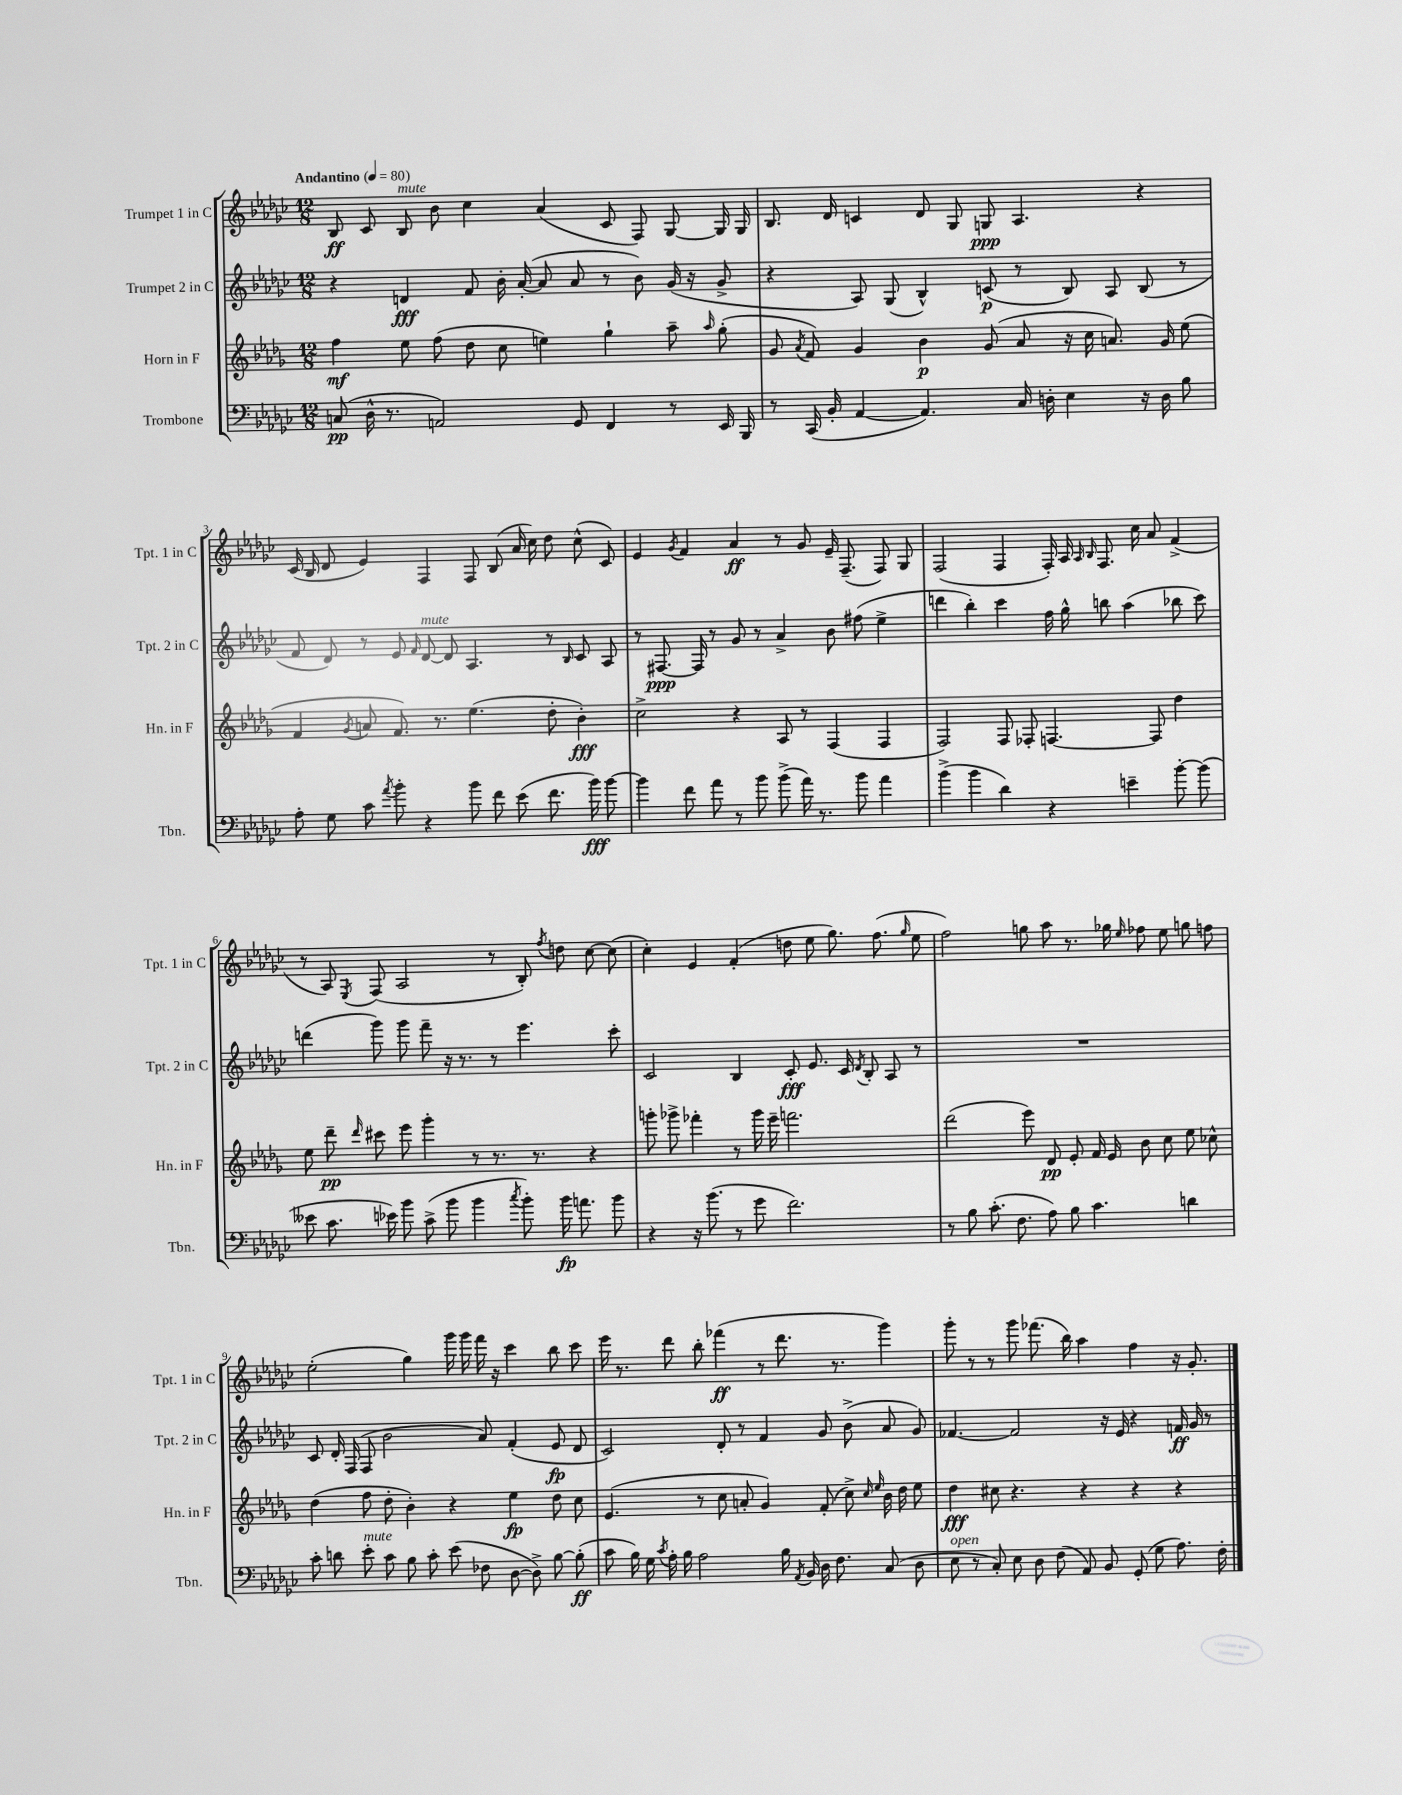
<<
\new StaffGroup <<
\new Staff = "s0" \with { instrumentName = "Trumpet 1 in C" shortInstrumentName = "Tpt. 1 in C" } {
    \clef treble \key ges \major \numericTimeSignature \time 12/8 \tempo "Andantino" 4 = 80
    \autoBeamOff bes8\ff ces'8 bes8^\markup { \italic "mute" } bes'8 ces''4 aes'4( ces'8 f8) ges8~ ges16 ges16 |
    bes8. des'16 c'4 des'8 ges8 g8\ppp aes4. r4 |
    ces'16( bes16 des'8 ees'4) f4 f8 bes8( aes'16 ces''16) des''8 ces''8-^( ces'8) |
    ees'4 \acciaccatura { ges'8 } f'4 aes'4\ff r8 ges'8 ees'16-- f8.--( f8) ges8 |
    f2( f4 f16-.) aes16 \grace { aes16 bes16 } f8. ces''16 aes'8 f'4->( |
    r8 aes8) \acciaccatura { ees8 } f8( aes2 r8 bes8-.) \acciaccatura { f''8 } d''8 ces''8~ ces''8( |
    ces''4-.) ees'4 f'4-.( d''8 ees''8 ges''8.) f''8.( \grace { ges''16 } ees''8 |
    f''2) g''8 aes''8 r8. ges''16 \grace { ees''16 } fes''8 ees''8 g''8 f''8 |
    ees''2-.( ges''4) ges'''16 ges'''16 f'''16 r16 ces'''4 bes''8 ces'''8 |
    ees'''16 r8. des'''8 bes''8-. fes'''4\ff( r8 des'''8. r8. ges'''4) |
    ges'''8-. r8 r8 ges'''8 fes'''8.( bes''16) aes''4 f''4 r16 ges'8.-. \bar "|." |
}
\new Staff = "s1" \with { instrumentName = "Trumpet 2 in C" shortInstrumentName = "Tpt. 2 in C" } {
    \clef treble \key ges \major \numericTimeSignature \time 12/8
    \autoBeamOff r4 d'4\fff f'8 bes'16-. aes'16~-.( aes'8 aes'8 r8 bes'8) ges'16( r16 ges'8-> |
    r4 aes8) ges8( bes4-^) c'8\p( r8 bes8) aes8 bes8( r8 |
    f'8 des'8) r8 ees'8 \grace { f'16 } des'8~^\markup { \italic "mute" } des'8 aes4. r8 \grace { bes16 } ces'8 aes8 |
    r8 fis8.~\ppp fis16 r8 ges'8 r8 aes'4-> bes'8 fis''8( ees''4-> |
    d'''4 bes''4-.) ces'''4 f''16 ges''16-^ b''8 aes''4( bes''8 ces'''8) |
    d'''4( ges'''8) ges'''8 f'''8-- r16 r8. r8 ees'''4. ces'''8-. |
    ces'2 bes4 ces'8-.\fff ees'8. ces'16 \acciaccatura { des'8 } bes8-. aes8 r8 |
    R1. |
    ces'8 des'16-. f16( f8 bes'2 aes'8) f'4-.( ees'8\fp des'8 |
    ces'2) des'8-. r8 f'4 ges'8 bes'8->( aes'8 ges'8) |
    fes'4.~ fes'2 r16 ees'16 r4 f'16\ff ges'16 r8 \bar "|." |
}
\new Staff = "s2" \with { instrumentName = "Horn in F" shortInstrumentName = "Hn. in F" } {
    \clef treble \key des \major \numericTimeSignature \time 12/8
    \autoBeamOff f''4\mf ees''8 f''8( des''8 c''8 e''4) ges''4-! aes''8-- \grace { aes''16 } ges''8-.( |
    ges'8 \acciaccatura { aes'8 } f'8) ges'4 bes'4\p ges'8( aes'8 r16 c''16 a'8.) ges'16 ees''8( |
    f'4 \acciaccatura { ges'8 } a'8 f'8.) r8. ees''4.( des''8-. bes'4-.\fff) |
    c''2-> r4 aes8 r8 f4( f4 |
    f2) f8 fes8-. f4.~ f8 des''4 |
    ees''8 des'''8--\pp \grace { des'''16 } cis'''8 ees'''8 ges'''4-. r8 r8. r8. r4 |
    g'''8-. ges'''8-> fes'''4-. r8 ges'''16 ees'''16-- f'''2. |
    des'''2( ees'''8) des'8\pp ees'8-. f'16 ees'16 bes'8 c''8 ees''8 ces''8-^ |
    des''4( f''8 des''8-. bes'4-.) r4 ees''4\fp des''8 c''8 |
    ees'4.( r8 c''8 a'8-. ges'4) f'8-.( c''8->) \grace { c''16 ees''16 } bes'16 des''16 ees''8 |
    des''4\fff cis''8 r4. r4 r4 r4 \bar "|." |
}
\new Staff = "s3" \with { instrumentName = "Trombone" shortInstrumentName = "Tbn." } {
    \clef bass \key ges \major \numericTimeSignature \time 12/8
    \autoBeamOff c8\pp( des16-^ r8. a,2) ges,8 f,4 r8 ees,16 bes,,16 |
    r8 ces,16( bes,16-. aes,4~ aes,4.) ces16 d16-. ees4 r16 d16 bes8 |
    aes8-. ges8 ces'8 \acciaccatura { aes'8 } bes'8-. r4 bes'8 f'8 ees'8( f'8. bes'16\fff) bes'8~ |
    bes'4 f'8 aes'8 r8 bes'8 bes'8->( aes'16) r8. bes'8 aes'4 |
    bes'4->( bes'4 des'4) r4 e'4-- bes'8~-. bes'8( |
    eeses'8 ces'8. ees'16) bes'8 ces'8->( bes'8 bes'4 \acciaccatura { ces''8 } bes'8-.) bes'16\fp a'8. bes'8 |
    r4 r16 bes'8.( r8 ges'8 f'2.) |
    r8 bes8 ces'8.-.( f8. aes8) bes8 ces'4. d'4 |
    ces'8-. d'8 ees'8-.^\markup { \italic "mute" } ces'8 bes8 ces'8-. ees'8( fes8 des8~ des8->) bes8~ bes8-.\ff( |
    ces'8 bes16) ges16 \acciaccatura { ces'8 } aes16-. bes16 aes2 bes16 \acciaccatura { aes,8 } bes,16 des16 f8. ces8( des8 |
    ees8^\markup { \italic "open" } r8 ces8-.) ees8 des8 f8( aes,8) bes,8 ges,8-.( ges8 aes8.) f16-. \bar "|." |
}
>>
>>
